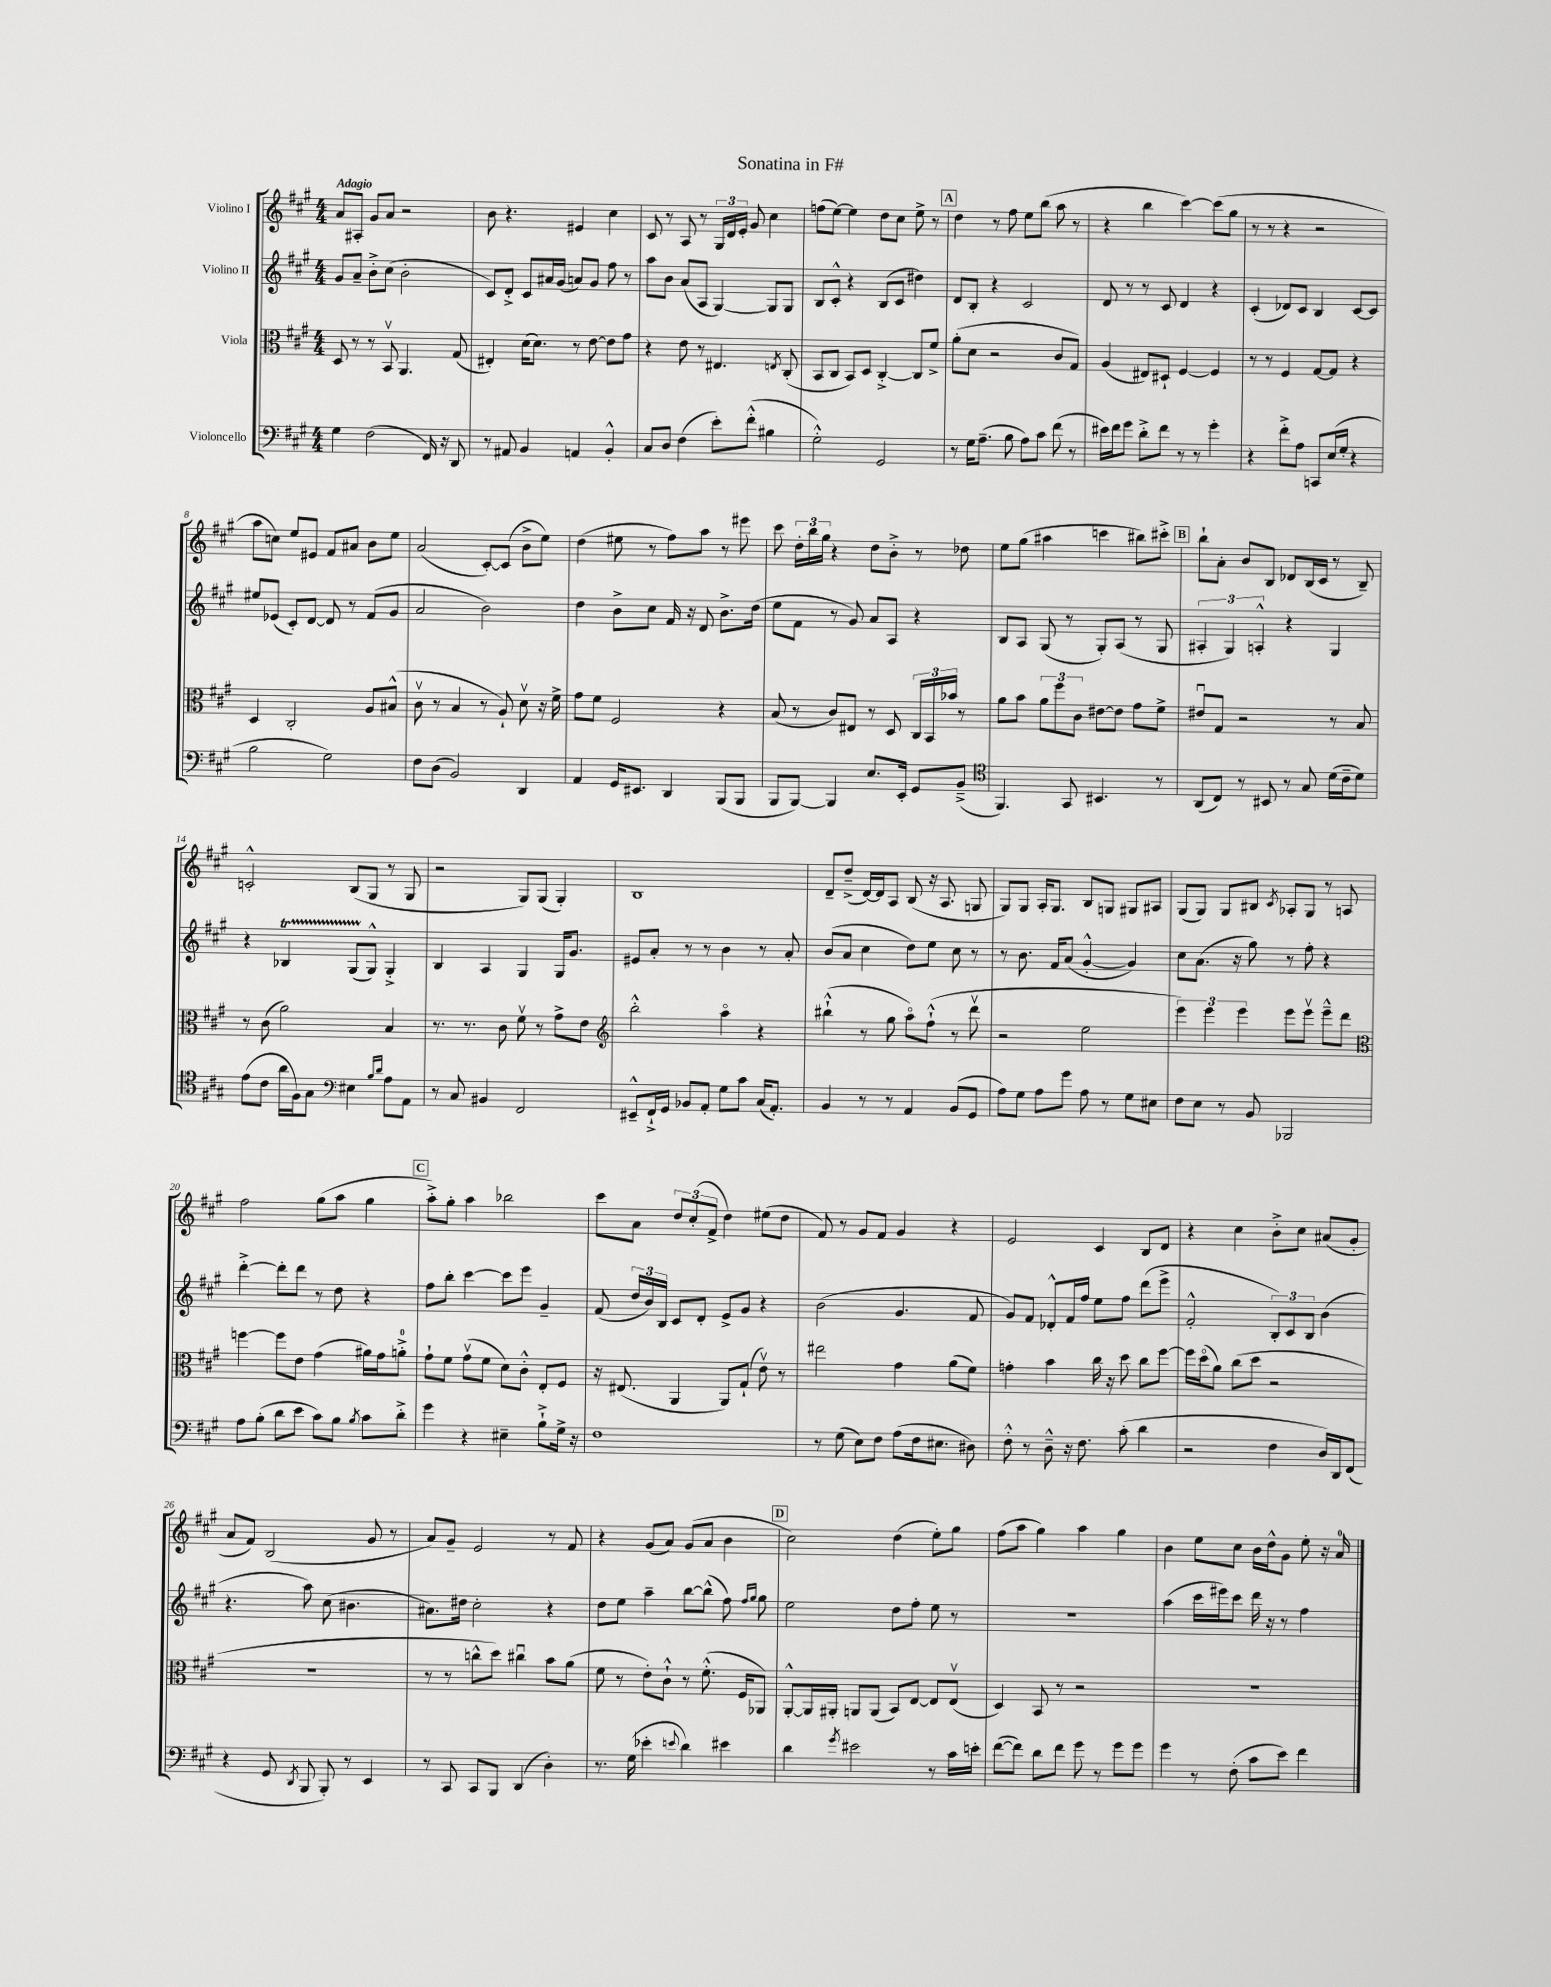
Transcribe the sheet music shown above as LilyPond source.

\header { title = "Sonatina in F#" }
<<
\new StaffGroup <<
\new Staff = "s0" \with { instrumentName = "Violino I" } {
    \clef treble \key a \major \numericTimeSignature \time 4/4 \tempo "Adagio"
    \autoBeamOff a'8[ ais8]-. gis'8[ a'8] r2 |
    b'8 r4. eis'4 cis''4 |
    cis'8 r8 a8 r8 \tuplet 3/2 { gis16[ d'16 e'16]-. } gis'8 cis''4 |
    f''8[( e''8]~) e''4 d''8[ cis''8] e''8-> r8 |
    \mark \markup { \box "A" } d''4 r8 fis''8 e''8[ b''8]( a''8 r8 |
    r4 b''4 cis'''4~) cis'''8[( gis''8] |
    r8 r8 r4 r2 |
    a''8[ c''8]) e''8[ eis'8] fis'8[ ais'8] b'8[ e''8] |
    a'2( cis'8[~-.) cis'8]( b'8[-> e''8]) |
    d''4( eis''8 r8 fis''8[) a''8] r8 eis'''8 |
    cis'''8 \tuplet 3/2 { d''16[-. b''16 gis''16] } r4 d''8[ b'8]-.-> r8 des''8 |
    e''8[ gis''8]( ais''4 c'''4 bis''8[) cis'''8]-.-> |
    \mark \markup { \box "B" } b''8[-! a'8]-. b'8[ b8] des'8[ b16( cis'16] r8 b8--) |
    c'2-.-^ b8[( gis8] r8 gis8 |
    r2 gis8[) gis8]( gis4-.) |
    b1 |
    d'8[-- d''8]--->( d'16[~) d'16 a8] b8( r16 a8. g8 |
    gis8[) gis8] a16[-. gis8.] b8[ g8] gis8[ ais8] |
    gis8[( gis8]) gis8[ bis8] \acciaccatura { cis'8 } aes8[-. gis8] r8 a8 |
    fis''2 gis''8[( a''8] gis''4 |
    \mark \markup { \box "C" } a''8[-.->) gis''8]-. a''4 bes''2 |
    cis'''8[ a'8] \tuplet 3/2 { d''8[ cis''8-.( fis'8]-> } d''4) eis''8[( d''8] |
    fis'8) r8 gis'8[ fis'8] gis'4 r4 |
    e'2 cis'4 b8[ d'8] |
    r4 cis''4 b'8[-.-> cis''8] ais'8[( gis'8]-. |
    a'8[ fis'8]) b2( gis'8 r8 |
    a'8[) gis'8]-- e'2 r8 fis'8 |
    r4 gis'8[( a'8]) gis'8[( a'8] b'4 |
    \mark \markup { \box "D" } cis''2) d''4( e''8[-.) gis''8] |
    fis''8[( a''8] gis''4) a''4 gis''4 |
    b'4 e''8[ cis''8] b'16[ d''16-^ gis'8] e''8-. r16 a'16-0 \bar "|." |
}
\new Staff = "s1" \with { instrumentName = "Violino II" } {
    \clef treble \key a \major \numericTimeSignature \time 4/4
    \autoBeamOff gis'8[ a'8]-- b'8[-.-> cis''8]( b'2-. |
    cis'8[) d'8]-.-> cis'8[ ais'16 gis'16]( a'8[) gis'8] fis''8 r8 |
    a''8[ b'8] a'8[( a8] gis4~) gis8[ gis8] |
    b8[ cis'8]-.-^ r4 b8[( cis'8] dis''4) |
    \mark \markup { \box "A" } d'8[ b8]-. r4 cis'2 |
    d'8 r8 r8 cis'8 d'4 r4 |
    cis'4-.( des'8[) cis'8] b4 cis'8[~ cis'8] |
    eis''8[ ees'8]( cis'8[-.) d'8]~ d'8 r8 fis'8[( gis'8] |
    a'2 b'2) |
    d''4 b'8[-> cis''8] fis'16 r16 d'8 b'8.[-> d''16]( |
    e''8[ fis'8] r8 gis'8) a'8[ a8] r4 |
    b8[ a8] gis8( r8 gis8[-.) a8]( r8 gis8 |
    \mark \markup { \box "B" } \tuplet 3/2 { ais4-. gis4) a4-.-^ } r4 gis4 |
    r4 bes4\startTrillSpan gis8[( gis8]-^\stopTrillSpan) gis4-.-> |
    b4 a4 gis4 gis16[ gis'8.] |
    eis'8[ a'8]-. r8 r8 b'4 r8 a'8-. |
    b'8[( a'8] cis''4 d''8[) e''8] cis''8 r8 |
    r8 b'8. fis'16[ a'8]( gis'4~-.-^ gis'4) |
    cis''8[ a'8.]( r16 gis''8) r8 fis''8-. r4 |
    d'''4~-.-> d'''8[-. d'''8] r8 d''8 r4 |
    \mark \markup { \box "C" } fis''8[ b''8]-. cis'''4~ cis'''8[ e'''8] gis'4-- |
    fis'8( \tuplet 3/2 { d''16[ b'16) b16] } cis'8[ d'8]-. e'8[-> gis'8] r4 |
    b'2( gis'4. fis'8 |
    gis'8[) fis'8] des'8[-.-^ fis'16 fis''16] e''8[ fis''8] d'''8[( e'''8]-> |
    fis'2-.-^ \tuplet 3/2 { b8[-.) cis'8 b8] } b'4( |
    r4. a''8) cis''8( bis'4. |
    ais'8.[) dis''16] cis''2-. r4 |
    d''8[ e''8] a''4-- b''8[~ b''8]-^( fis''8) \grace { fis''16[ gis''16] } gis''8 |
    \mark \markup { \box "D" } e''2 d''8[ fis''8]-. e''8 r8 |
    R1 |
    a''4( cis'''16[ eis'''16) cis'''8] d'''16 r16 r8 fis''4 \bar "|." |
}
\new Staff = "s2" \with { instrumentName = "Viola" } {
    \clef alto \key a \major \numericTimeSignature \time 4/4
    \autoBeamOff d8 r8 r8 b,8\upbow a,4. gis8( |
    eis4-.) d'16[( d'8.]) r8 e'8~ e'8[ gis'8] |
    r4 e'8 r8 eis4. \acciaccatura { e8 } cis8-.( |
    b,8[ cis8] b,8[) d8] cis4~-.-> cis8[ fis'8]-> |
    \mark \markup { \box "A" } a'8[-.( d'8] r2 cis'8[ gis8]) |
    a4( eis8[) dis8]-! fis4~ fis4 |
    r8 r8 fis4 gis8[~ gis8] r4 |
    d4 cis2-. a8[ bis8]-^( |
    cis'8\upbow r8 b4 r8 a8-!) d'8\upbow r16 fis'16-> |
    gis'8[ fis'8] fis2 r4 |
    b8( r8 cis'8[) eis8] r8 d8 \tuplet 3/2 { cis16[ b,16 bes'16] } r8 |
    a'8[ b'8] \tuplet 3/2 { a'8[ fis''8 cis'8] } eis'8[~ eis'8] gis'8[ fis'8]-> |
    \mark \markup { \box "B" } eis'8[\downbow gis8] r2 r8 b8 |
    r8 cis'8( a'2) b4 |
    r8. r8. cis'8 fis'8\upbow r8 gis'8[-> e'8] |
    \clef treble b''2-.-^ a''4\flageolet r4 |
    bis''4-!-^( r8 gis''8 a''8[\flageolet) fis''8]-!-^( r8 d'''8\upbow |
    r2 e''2 |
    \tuplet 3/2 { e'''4) e'''4 e'''4 } e'''8[ e'''8]\upbow e'''8[---^ d'''8] |
    \clef alto f''4~ f''8[ e'8] gis'4( ais'16[) gis'16 a'8]-0-.-> |
    \mark \markup { \box "C" } gis'8[-! fis'8] gis'8[\upbow( fis'8] d'8[) cis'8]-.-^ e8[-. fis8] |
    r16 eis8.( a,4 a,8[) gis8]-!( e'8\upbow) r8 |
    eis''2 gis'4 a'8[( fis'8]) |
    g'4-. b'4 cis''16 r16 d''8 cis''8[ fis''8]~ |
    fis''16[ d''16\flageolet( a'8]) cis''8[( d''8] r2 |
    R1 |
    r8 r8 c''8[-^ d''8]) cis''4\downbow b'8[ a'8]( |
    fis'8 r8 e'8[-.) cis'8]-!-^ r8 fis'8.-.-^( fis16[ aes,8]) |
    \mark \markup { \box "D" } a,8[~-.-^ a,16 ais,16]-. a,8[ a,8]( b,8[) e8]~ e8[ e8]\upbow( |
    d4) b,8 r8 r2 |
    R1 \bar "|." |
}
\new Staff = "s3" \with { instrumentName = "Violoncello" } {
    \clef bass \key a \major \numericTimeSignature \time 4/4
    \autoBeamOff gis4 fis2( fis,16) r16 d,8 |
    r8 ais,8 b,4 a,4 b,4-.-^ |
    cis8[ d8] fis4( e'8[-.) fis'8]-.-^( bis4 |
    gis2-.-^) gis,2 |
    \mark \markup { \box "A" } r8 gis16[ a8.]--( b8 a8[) cis'8] fis'8( r8 |
    eis'16[) fis'16 gis'8] d'8[-.-> fis'8] r8 r8 gis'4-. |
    r4 fis'8[-.-> a8] c,8[ e16( gis16]-. r4 |
    b2 gis2) |
    fis8[ d8]( b,2) d,4 |
    a,4 gis,16[ eis,8.] d,4 b,,8[( b,,8] |
    b,,8[ b,,8]~) b,,4 e8.[ e,16]-. gis,8[ b,8]--->( |
    \clef tenor fis,4.) gis,8 bis,4. r8 |
    \mark \markup { \box "B" } a,8[( cis8]) r8 bis,8 r8 gis8 d'16[( cis'16-- d'8]) |
    e'8[( cis'8] a'16[ fis16) gis8] \clef bass eis4 \grace { b16[ d'16] } a8[ a,8] |
    r8 cis8 bis,4 fis,2 |
    eis,8[---^ fis,16-!-> gis,16] bes,8[ a,8]-. gis8[ cis'8] cis16[( a,8.]-.) |
    b,4 r8 r8 a,4 b,8[( gis,8] |
    a8[) gis8] a8[ gis'8] a8 r8 gis8[ eis8] |
    fis8[ e8] r8 b,8 bes,,2 |
    a8[ b8]-.( d'8[ e'8] cis'8[) b8] \acciaccatura { b8 } cis'8[ d'8]-.-> |
    \mark \markup { \box "C" } gis'4 r4 eis4-- b8[-!-> gis16]-> r16 |
    fis1 |
    r8 gis8( e8[) fis8] a8[( fis16 eis8.] dis8) |
    fis8-.-^ r8 d8---^ r16 fis8. cis'8-.( d'4 |
    r2 fis4 d16[) d,16 fis,8]( |
    r4 gis,8 \acciaccatura { d,8 } b,,8 b,,8-.) r8 e,4 |
    r8 cis,8 cis,8[ b,,8] d,4( d4-.) |
    r8. gis16( ees'4-. \appoggiatura { e'8 } d'4) eis'4 |
    \mark \markup { \box "D" } d'4 \acciaccatura { gis'8 } eis'2 r8 cis'16[ e'16]-. |
    fis'8[~( fis'8]) d'8[ fis'8] gis'8 r8 gis'8[ gis'8] |
    gis'4 r8 fis8-.( cis'8[ e'8]) fis'4 \bar "|." |
}
>>
>>
